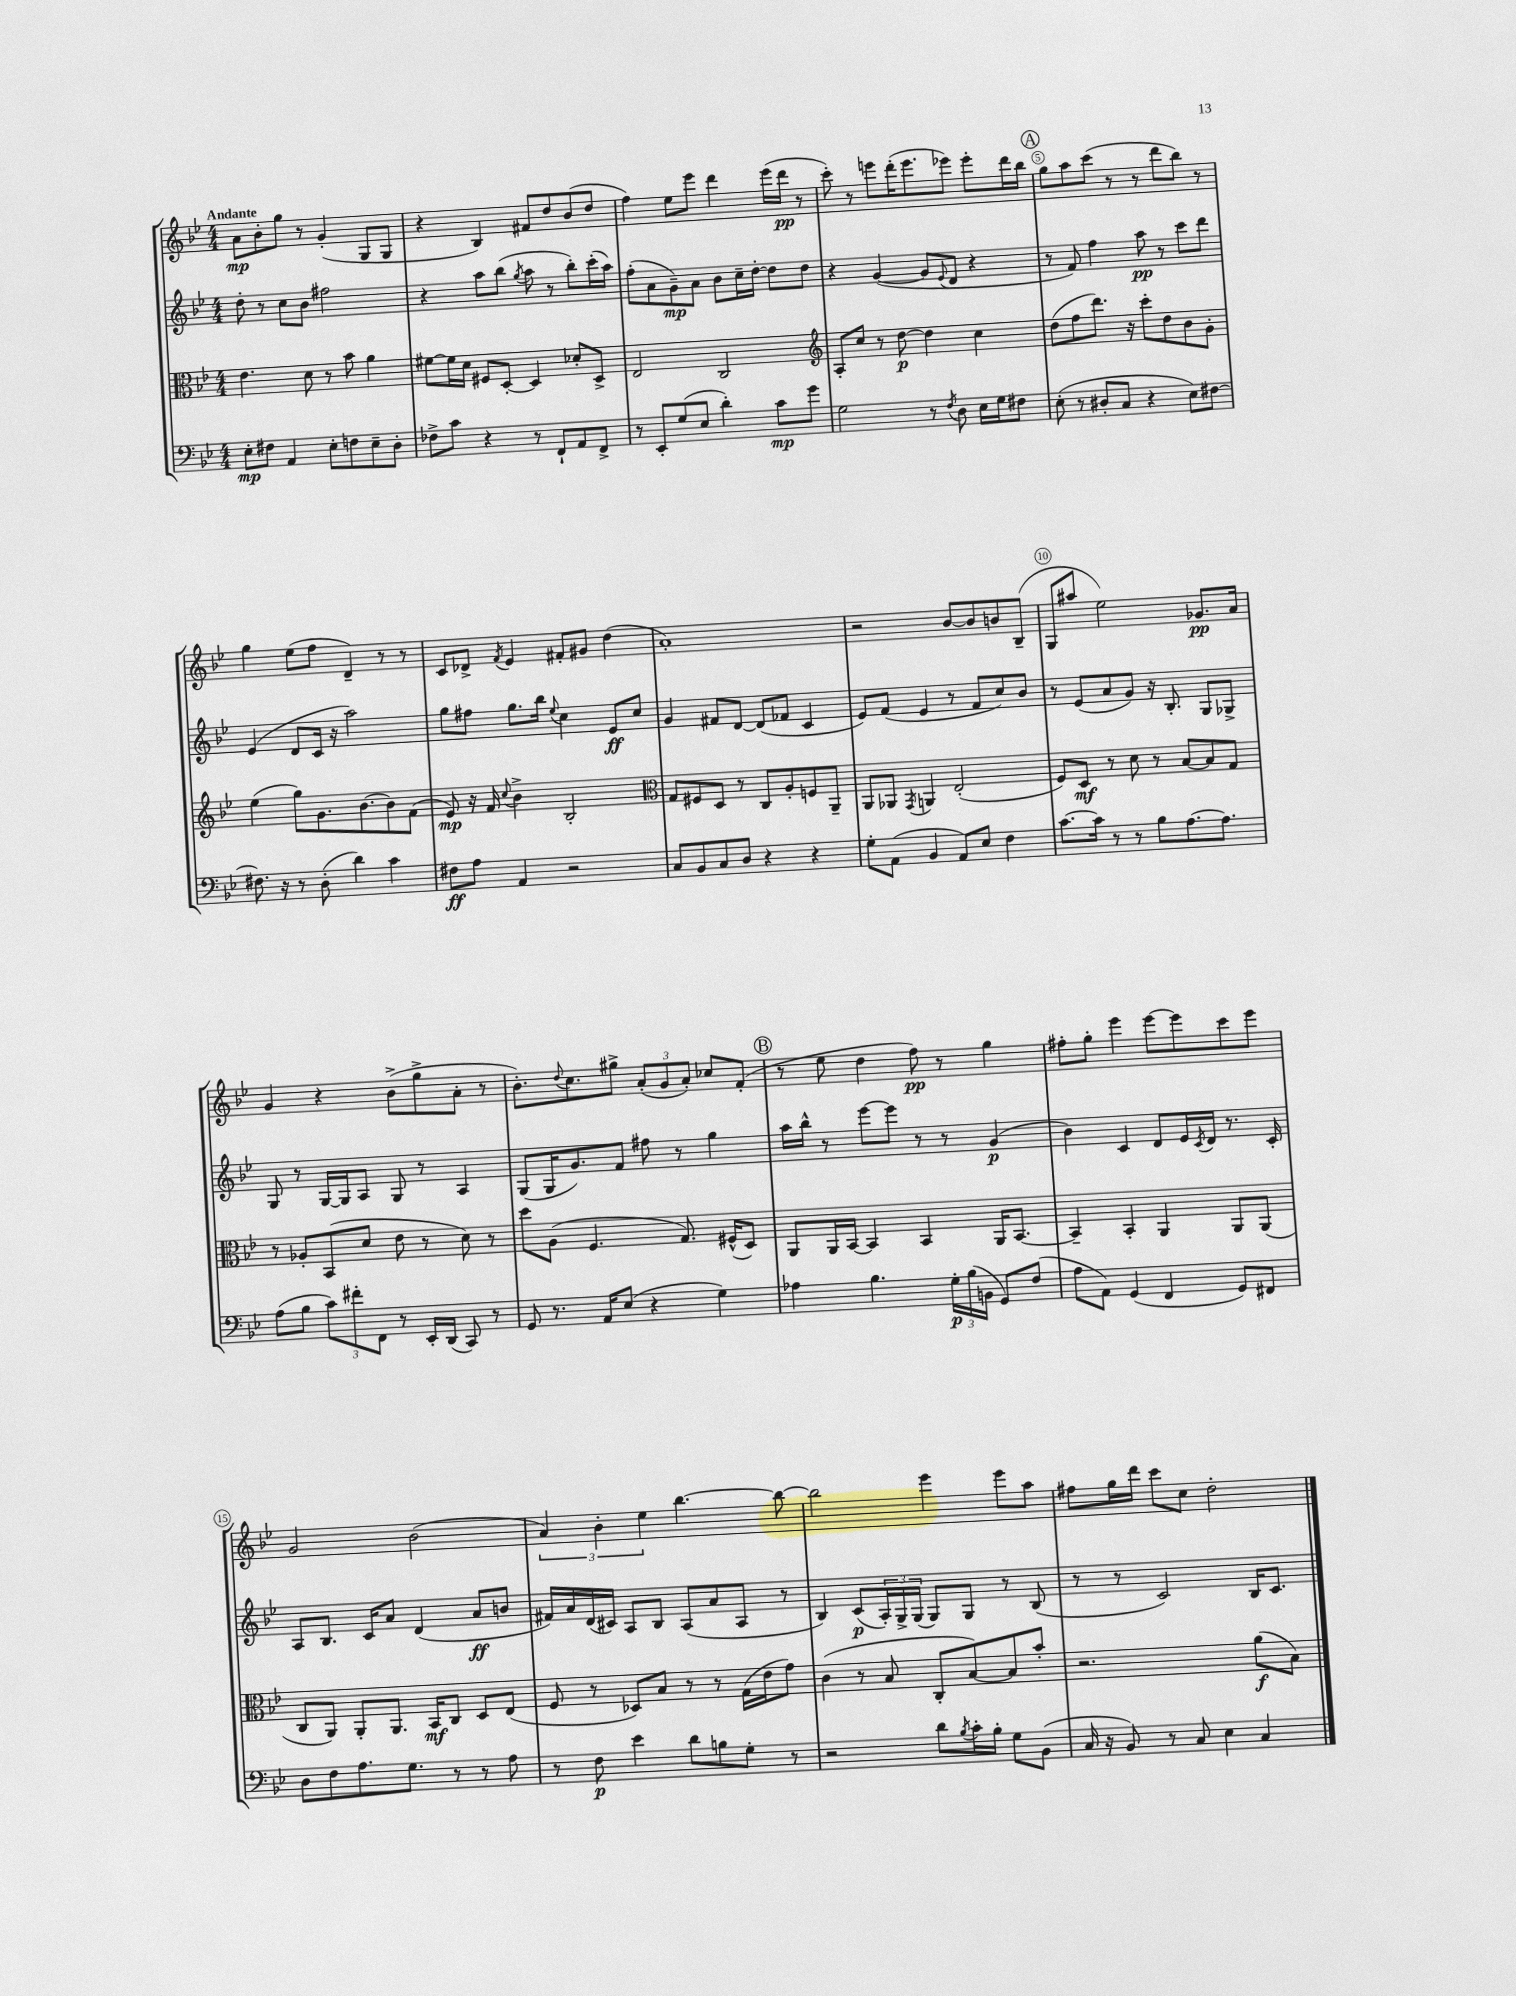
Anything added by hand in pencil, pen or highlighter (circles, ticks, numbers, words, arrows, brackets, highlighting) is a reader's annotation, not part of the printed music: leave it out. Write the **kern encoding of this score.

**kern	**kern	**kern	**kern
*staff4	*staff3	*staff2	*staff1
*clefF4	*clefC3	*clefG2	*clefG2
*k[b-e-]	*k[b-e-]	*k[b-e-]	*k[b-e-]
*M4/4	*M4/4	*M4/4	*M4/4
8E-'	4.e-	8dd'	8a
8F#	.	8r	8b-'
4AA	.	8cc	8gg
.	8d	8b-	8r
8E-'	8r	2ff#	(4g'
8F	8b-	.	.
8E-~	4a	.	8G
8D'	.	.	8G
=	=	=	=
8F-^	[8f#	4r	4r
8c	16f#]	.	.
.	16d	.	.
4r	8F#	8aa	4B-)
.	[8D'	(8bb-	.
.	.	8qgg	.
8r	4D]	8aa	8f#
8FF`	.	8r	8dd
8AA	8d-'	8bb-')	(8b-
8FF^	8D^	(16ccc'	8dd
.	.	16aa)	.
=	=	=	=
8r	2E-	(8ff'	4ff)
8EE-'	.	8a	.
(8G	.	8g~)	8ee-
8E-	.	8a	8eee-
4d')	2C	8b-	4ddd
.	.	16cc~	.
.	.	[16dd'	.
8c	.	8dd]	(16eee-
.	.	.	16ddd
8g	.	8dd	8r
=	=	=	=
*	*clefG2	*	*
2G	8A'	4r	8ccc')
.	8cc	.	8r
.	8r	([4g	8eee
.	[8dd	.	(16ddd'
.	.	.	8.eee
8r	4dd]	8g]	.
8qF	.	8qqe-	.
8D	.	8d	8eee-)
16E-	4cc	4r	8eee-'
16G	.	.	.
8F#	.	.	16ddd
.	.	.	16bb-
=	=	=	=
(8E-'	(8dd	8r	8gg
8r	8ff	8f)	8aa
8D#'	8.ddd)	4ff	(8ccc
8C	.	.	8r
.	16r	.	.
4r	8ccc'	8aa	8r
.	8dd	8r	8ddd
8E-)	8b-	8ccc	8bb-)
[8F#	8g'	8ddd	8r
=	=	=	=
8.F#]	(4ee-	(4e-	4gg
16r	.	.	.
8r	8gg)	8d	(8ee-
(8D'	8.g	16c	8ff
.	.	16r	.
4d)	.	2aa)	4d~)
.	[8.b-	.	.
4c	8b-]	.	8r
.	(8f	.	8r
=	=	=	=
8F#	8e-)	8gg	8c
8A	16r	8ff#	8d-^
.	16f	.	.
.	8qqcc	.	8qf
4AA	4b-^	8.gg	4e-
.	.	16bb-	.
.	.	8qqee-	.
2r	2B-'	4cc	8f#'
.	.	.	8g#
.	.	8e-	(4dd
.	.	8cc	.
=	=	=	=
*	*clefC3	*	*
8C	8G	4g	1a')
8BB-	8F#	.	.
8C	8D	8f#	.
8D	8r	[8d	.
4r	8C	(8d]	.
.	8A'	8f-	.
4r	8F	4c	.
.	8AA~	.	.
=	=	=	=
8G'	8AA	8e-)	2r
(8AA	8AA-	(8f	.
.	8qGG	.	.
4BB-	4AA	4e-	.
8AA)	(2E-'	8r	[8b-
8E-	.	8f	8b-]
4F	.	8cc)	8b
.	.	8b-	(8B-~
=	=	=	=
[8.c	8F)	8r	8G
.	8D	(8e-	8aa#
16c]	.	.	.
8r	8r	8a	2ee-)
8r	8d	8g)	.
8B-	8r	16r	.
.	.	8.B-'	.
[8.A	[8B-	.	.
.	8B-]	8G	8.g-
8.A]	.	.	.
.	8G	8G-^	.
.	.	.	16a
=	=	=	=
(8A	8r	8G	4g
8B-	8A-'	8r	.
12c)	(8BB-	[16G	4r
.	.	16G]	.
12f#'	.	.	.
.	8d	8A	.
12FF	.	.	.
8r	8e-	8G	(8b-^
16EE-'	8r	8r	8gg^
(16DD	.	.	.
8CC)	8d)	4A	8a'
8r	8r	.	8r
=	=	=	=
8GG	8dd	(8G	8.b-')
8.r	(8A	16G	.
.	.	.	8qqdd
.	.	8.g)	8.cc
.	4.F	.	.
16AA	.	.	.
(8E-	.	8f	8gg#^
4r	.	8ff#	(12a'
.	.	.	12g
.	8.G)	8r	.
.	.	.	12a')
4G)	.	4gg	8cc-
.	(16F#^^	.	.
.	8D)	.	(8f'
=	=	=	=
4A-	8AA	16aa	8r
.	.	16bb-^^	.
.	16AA	8r	8ee-
.	[16BB-	.	.
4.B-	4BB-]	[8eee-	4dd
.	.	8eee-]	.
.	4BB-	8r	8ff)
24G'	.	8r	8r
(24B-	.	.	.
24BB	.	.	.
8GG)	16AA	(4g	4gg
.	[8.BB-	.	.
(8F	.	.	.
=	=	=	=
8A	4BB-~]	4b-)	8ff#'
8AA)	.	.	8gg'
(4GG	4BB-'	4c	4eee-
4FF	4AA	8d	[8eee-
.	.	16e-	8eee-]
.	.	8qc	.
.	.	16d	.
8GG)	8AA	8.r	8ccc
8FF#	(8AA	.	8eee-
.	.	16c'	.
=	=	=	=
8D	8C	8A	2g
8F	8AA)	8.B-	.
8.A	8AA'	.	.
.	.	16c	.
.	8.AA	8a	.
8.G	.	.	.
.	.	(4d	(2b-
.	16BB-	.	.
8r	8C	.	.
8r	8D	8a	.
8A	(8E-	8b	.
=	=	=	=
8r	8F	16f#)	6a)
.	.	16a	.
8F	8r	(16d	.
.	.	.	6b-'
.	.	16c#)	.
4e-	8D-)	8A	.
.	.	.	6ee-
.	8B-	8B-	.
8d	8r	(8A	[4.bb-
8B	8r	8a	.
8G'	(16G	8A	.
.	16e-	.	.
8r	8g)	8r	8bb-_
=	=	=	=
2r	(4c	4B-)	2bb-]
.	8r	(8c	.
.	8B-	24A')	.
.	.	24G^	.
.	.	(24G	.
8d	8C'	8G)	4eee-
8qB-	.	.	.
16c'	[8B-)	8G	.
16B-'	.	.	.
8G	8B-]	8r	8eee-
(8BB-	8b-'	(8B-	8aa
=	=	=	=
16C	2.r	8r	8ff#
16r	.	.	.
8BB-)	.	8r	16gg
.	.	.	16ddd
8r	.	2c)	8ccc
8C	.	.	8cc
4E-	.	.	2dd'
4C	(8a	16B-	.
.	.	8.c	.
.	8B-)	.	.
==	==	==	==
*-	*-	*-	*-
